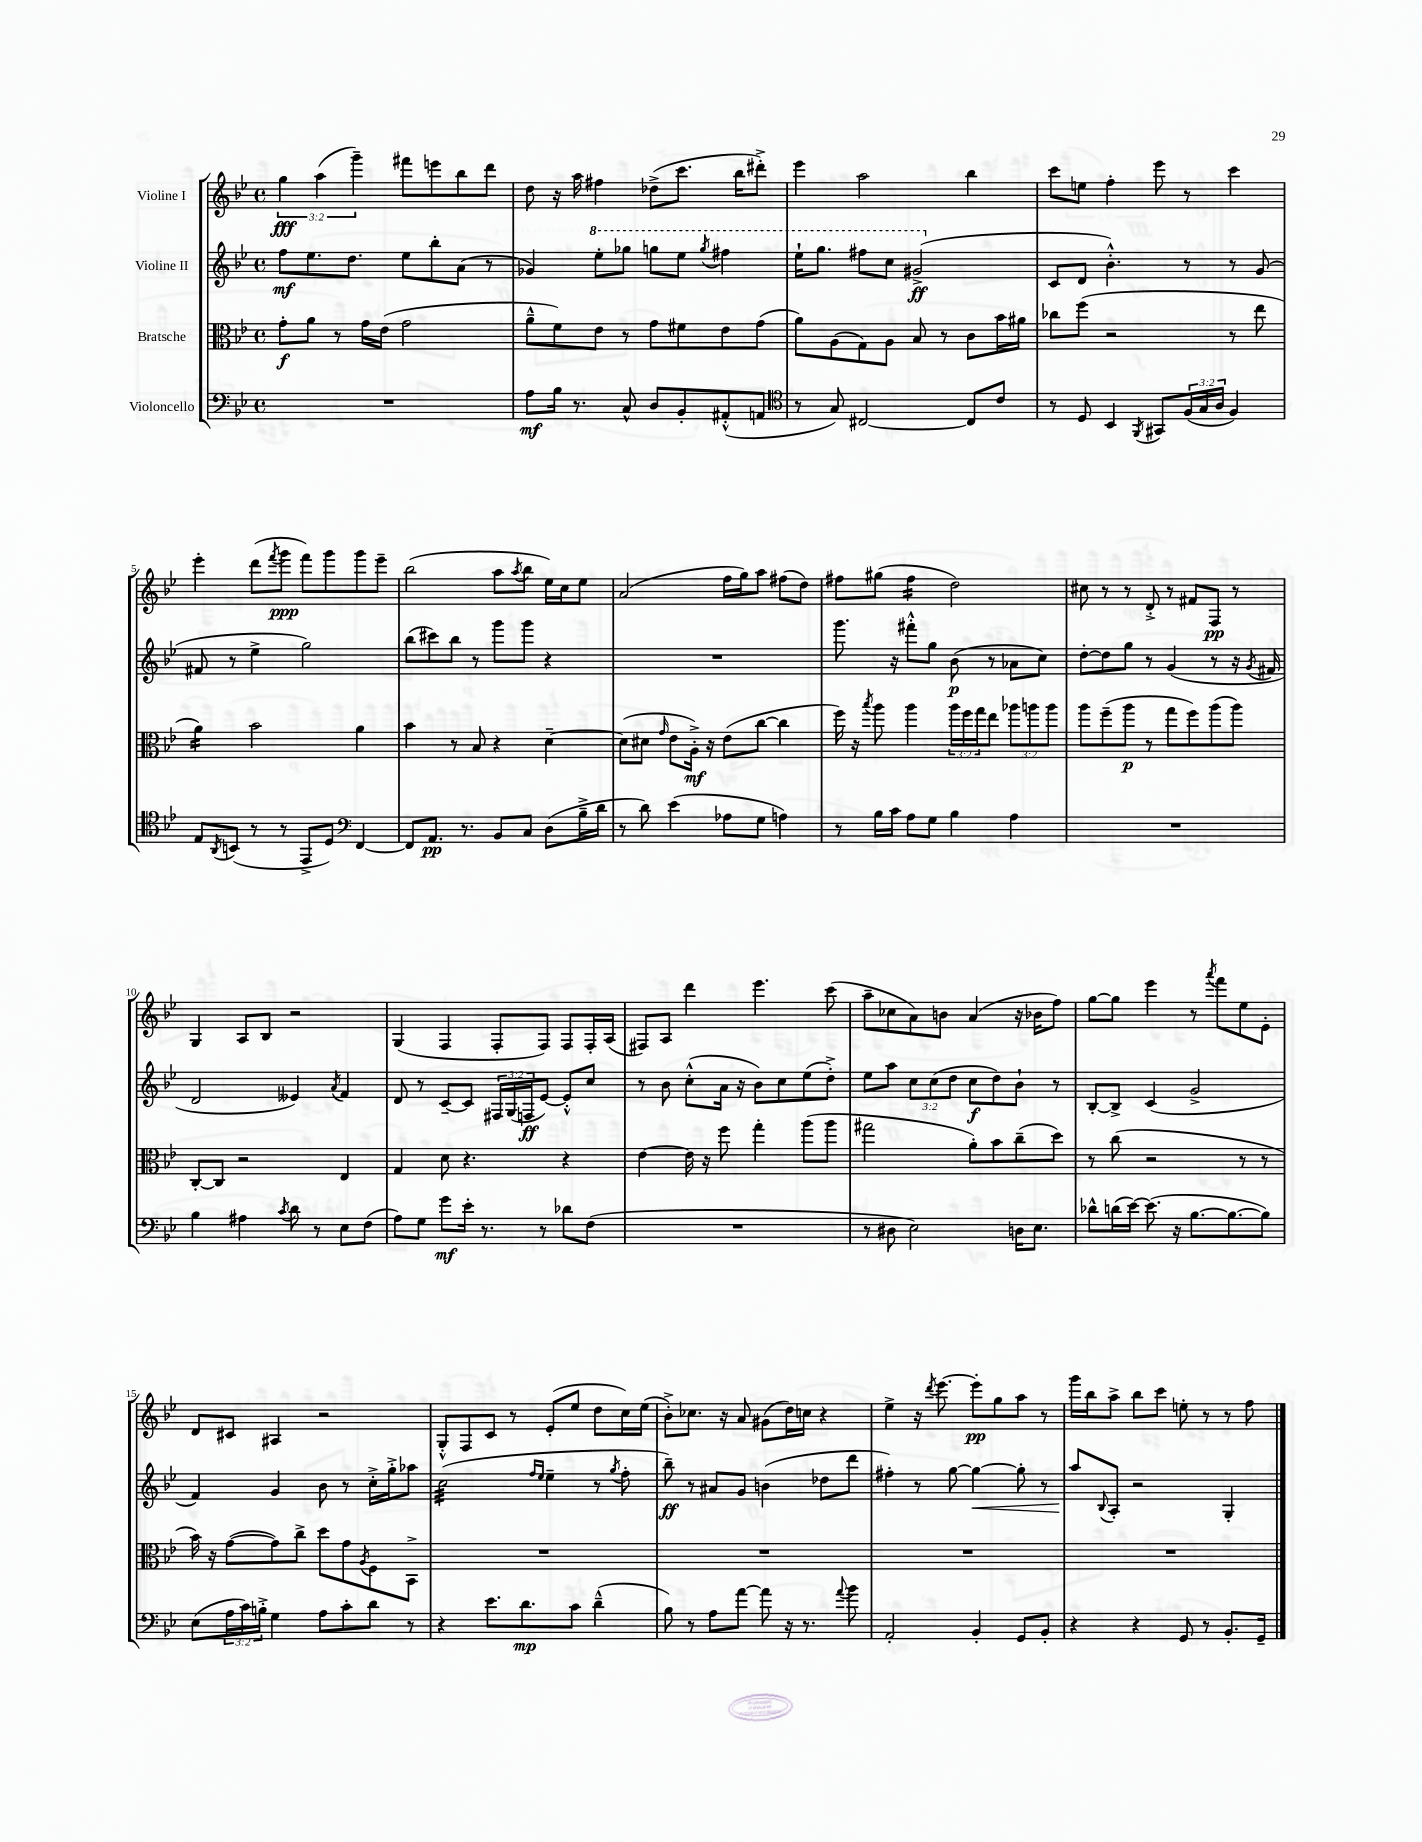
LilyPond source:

<<
\new StaffGroup <<
\new Staff = "s0" \with { instrumentName = "Violine I" } {
    \clef treble \key bes \major \defaultTimeSignature \time 4/4 \override Staff.TupletNumber.text = #tuplet-number::calc-fraction-text
    \tuplet 3/2 { g''4\fff a''4( g'''4--) } fis'''8 e'''8 bes''8 d'''8 |
    d''8 r16 a''16 fis''4 des''8->( c'''8. bes''16 dis'''8-.->) |
    ees'''4 a''2 bes''4 |
    c'''8 e''8 f''4-. ees'''8 r8 c'''4 |
    ees'''4-. d'''8( \acciaccatura { f'''8 } g'''8\ppp f'''8) g'''8 g'''8 ees'''8-- |
    bes''2( a''8 \acciaccatura { a''8 } bes''8 ees''16) c''16 ees''8 |
    a'2( f''16 g''16) a''8 fis''8( d''8) |
    fis''8 gis''8( fis''4:16 d''2) |
    cis''8 r8 r8 d'8-.-> r8 fis'8 f8\pp r8 |
    g4 a8 bes8 r2 |
    g4( f4 f8-. f8) f8 f16-. a16( |
    fis8) a8 d'''4 ees'''4. c'''8( |
    a''8-- ces''8 a'8) b'8 a'4( r16 bes'16 f''8) |
    g''8~ g''8 ees'''4 r8 \acciaccatura { a'''8 } f'''8 ees''8 ees'8-. |
    d'8 cis'8 ais4 r2 |
    g8-.-^ f8 c'8 r8 ees'8-.( ees''8 d''8 c''16) ees''16( |
    bes'8-.->) ces''8. r16 a'8 gis'8( d''16) c''16 r4 |
    ees''4-> r16 \acciaccatura { d'''8 } ees'''8.~ ees'''8-.\pp g''8 a''8 r8 |
    g'''16 bes''16 a''8-> bes''8 c'''8 e''8-. r8 r8 f''8 \bar "|." |
}
\new Staff = "s1" \with { instrumentName = "Violine II" } {
    \clef treble \key bes \major \defaultTimeSignature \time 4/4 \override Staff.TupletNumber.text = #tuplet-number::calc-fraction-text
    f''8\mf ees''8. d''8. ees''8 bes''8-. a'8( r8 |
    ges'4) \ottava #1 ees'''8-. ges'''8 g'''8 ees'''8 \acciaccatura { g'''8 } fis'''4 |
    ees'''16-! g'''8. fis'''8 c'''8 gis''2->\ff( \ottava #0 |
    c'8 d'8 bes'4.-.-^) r8 r8 g'8( |
    fis'8 r8 ees''4-> g''2) |
    bes''8( cis'''8) bes''8 r8 g'''8 g'''8 r4 |
    R1 |
    g'''8. r16 fis'''8-.-^ g''8 bes'8\p( r8 aes'8 c''8) |
    d''8~-. d''8 g''8 r8 g'4( r8 r16 \acciaccatura { g'8 } fis'16 |
    d'2 eeses'4) \acciaccatura { a'8 } f'4 |
    d'8 r8 c'8~-- c'8 \tuplet 3/2 { fis16 g16( f16\ff } ees'8~) ees'8-.-^ c''8 |
    r8 bes'8 c''8-.-^( a'16 r16 bes'8) c''8 ees''8( d''8-.->) |
    ees''8 a''8 \tuplet 3/2 { c''8 c''8( d''8 } c''8\f d''8) bes'8-! r8 |
    bes8~-. bes8-> c'4( g'2-> |
    f'4) g'4 bes'8 r8 c''16-.-> g''16-.-> aes''8 |
    c''2:32( \grace { f''16 ees''16 } ees''4-- r8 \acciaccatura { g''8 } f''8-. |
    bes''8--\ff) r8 ais'8 g'8 b'4( des''8 d'''8 |
    fis''4-.) r8 g''8~ g''4~\< g''8-. r8 |
    a''8\! \appoggiatura { bes8 } a8-. r2 g4-. \bar "|." |
}
\new Staff = "s2" \with { instrumentName = "Bratsche" } {
    \clef alto \key bes \major \defaultTimeSignature \time 4/4 \override Staff.TupletNumber.text = #tuplet-number::calc-fraction-text
    g'8-.\f a'8 r8 g'16 ees'16( g'2 |
    a'8---^ f'8) ees'8 r8 g'8 fis'8 ees'8 g'8( |
    a'8) a8( g8) a8 bes8 r8 c'8 bes'16 ais'16 |
    ces''8 f''8( r2 r8 ees''8 |
    a'4:16) bes'2 a'4 |
    bes'4 r8 bes8 r4 d'4~-- |
    d'8( dis'8 \grace { g'16 } ees'8 a16-.->\mf) r16 ees'8( c''8~ c''4 |
    f''16) r16 \acciaccatura { bes''8 } a''8 a''4 \tuplet 3/2 { a''16 f''16 g''16 } ees''8 \tuplet 3/2 { aes''8 a''8 a''8 } |
    a''8 f''8--( a''8\p r8 g''8 f''8) a''8( a''8) |
    c8~-. c8 r2 ees4 |
    g4 d'8 r4. r4 |
    ees'4~ ees'16 r16 f''8 g''4-. a''8( a''8 |
    gis''2 a'8-.) bes'8 c''8--( d''8) |
    r8 c''8( r2 r8 r8 |
    bes'16) r16 g'8~( g'8) c''8-> d''8 g'8 \acciaccatura { a8 } f8 bes,8-> |
    R1 |
    R1 |
    R1 |
    R1 \bar "|." |
}
\new Staff = "s3" \with { instrumentName = "Violoncello" } {
    \clef bass \key bes \major \defaultTimeSignature \time 4/4 \override Staff.TupletNumber.text = #tuplet-number::calc-fraction-text
    R1 |
    a8\mf bes16 r8. c8-^ d8 bes,8-. ais,8-.-^( a,8 |
    \clef tenor r8 g8) cis2~ cis8 c'8 |
    r8 d8 bes,4 \acciaccatura { f,8 } gis,8 \tuplet 3/2 { f16( g16 a16 } f4) |
    ees8 \acciaccatura { a,8 } b,8( r8 r8 ees,8-> d8) \clef bass f,4~ |
    f,8 a,8.\pp r8. bes,8 c8 d8( bes16---> d'16 |
    r8 d'8) ees'4( aes8 g8 a4) |
    r8 bes16 c'16 a8 g8 bes4 a4 |
    R1 |
    bes4 ais4 \acciaccatura { c'8 } d'8 r8 ees8 f8( |
    a8) g8 g'8\mf ees'16-. r8. r8 des'8 f8( |
    R1 |
    r8 dis8 ees2) d16 ees8. |
    des'8-^ d'16( ees'16~) ees'8.( r16 bes8.~ bes8.~ bes8) |
    ees8( \tuplet 3/2 { a16 c'16) b16-.-> } g4 a8 c'8-. d'8 r8 |
    r4 ees'8. d'8.\mp c'8 d'4---^( |
    bes8) r8 a8 a'8~ a'8 r16 r8. \appoggiatura { a'8 } bes'8 |
    a,2-. bes,4-. g,8 bes,8-. |
    r4 r4 g,8 r8 bes,8.-. g,16-- \bar "|." |
}
>>
>>
